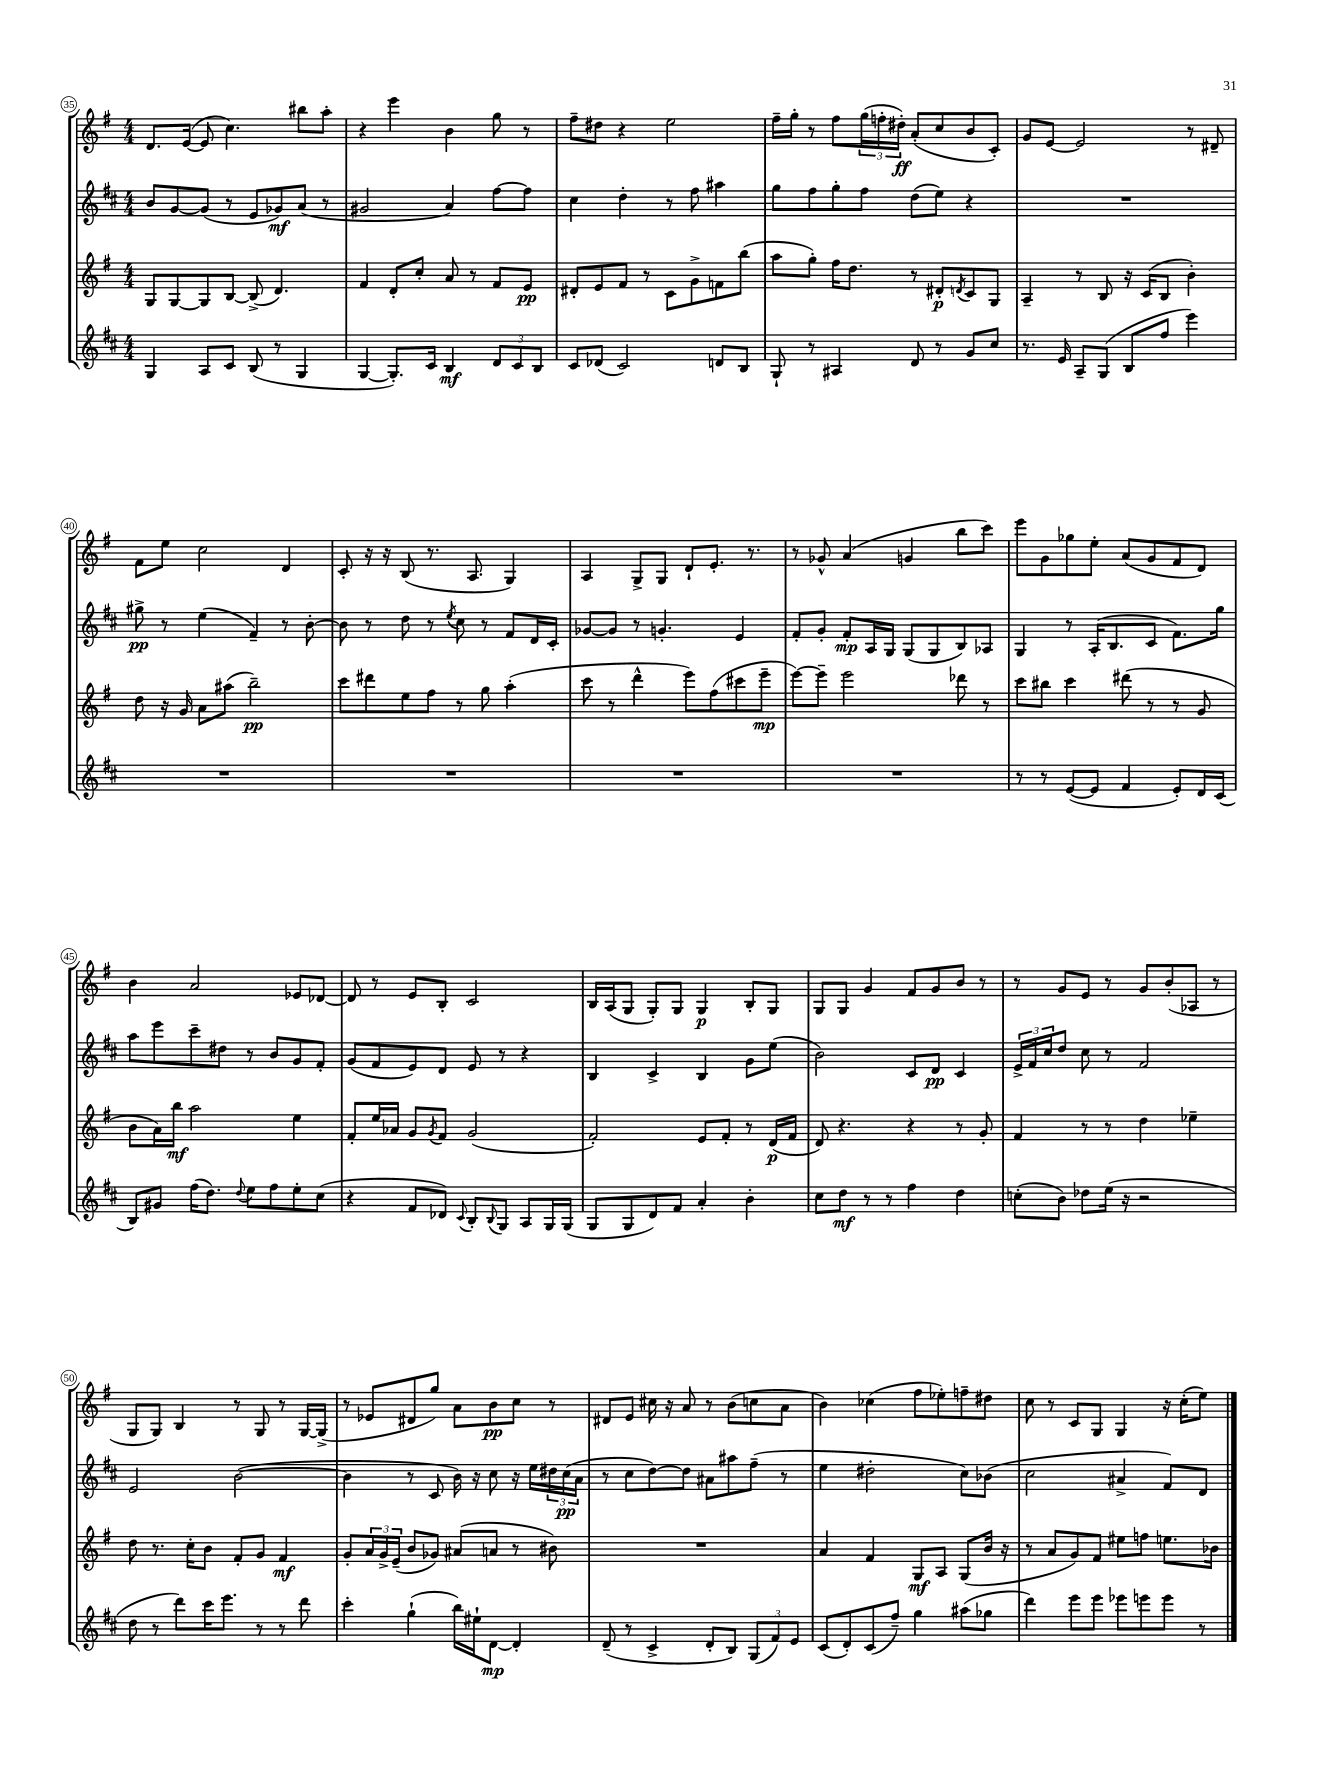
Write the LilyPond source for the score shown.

<<
\new StaffGroup <<
\new Staff = "s0" {
    \clef treble \key g \major \numericTimeSignature \time 4/4
    d'8. e'16~( e'8 c''4.) bis''8 a''8-. |
    r4 e'''4 b'4 g''8 r8 |
    fis''8-- dis''8 r4 e''2 |
    fis''16-- g''16-. r8 fis''8 \tuplet 3/2 { g''16( f''16-. dis''16-.\ff) } a'8-.( c''8 b'8 c'8-.) |
    g'8 e'8~ e'2 r8 dis'8-- |
    fis'8 e''8 c''2 d'4 |
    c'8-. r16 r16 b8( r8. a8. g4) |
    a4 g8-> g8 d'8-! e'8.-. r8. |
    r8 ges'8-^ a'4( g'4 b''8 c'''8) |
    e'''8 g'8 ges''8 e''8-. a'8( g'8 fis'8 d'8) |
    b'4 a'2 ees'8 des'8~ |
    des'8 r8 e'8 b8-. c'2 |
    b16 a16( g8 g8-.) g8 g4\p b8-. g8 |
    g8 g8 g'4 fis'8 g'8 b'8 r8 |
    r8 g'8 e'8 r8 g'8 b'8-.( aes8 r8 |
    g8 g8) b4 r8 g8 r8 g16~ g16->( |
    r8 ees'8 dis'8 g''8) a'8 b'8\pp c''8 r8 |
    dis'8 e'8 cis''16 r16 a'8 r8 b'8( c''8 a'8 |
    b'4) ces''4( fis''8 ees''8-.) f''8-- dis''8 |
    c''8 r8 c'8 g8 g4 r16 c''16-.( e''8) \bar "|." |
}
\new Staff = "s1" {
    \clef treble \key d \major \numericTimeSignature \time 4/4
    b'8 g'8~ g'8( r8 e'8 ges'8\mf) a'8( r8 |
    gis'2 a'4) fis''8~ fis''8 |
    cis''4 d''4-. r8 fis''8 ais''4 |
    g''8 fis''8 g''8-. fis''8 d''8( e''8) r4 |
    R1 |
    gis''8->\pp r8 e''4( fis'4--) r8 b'8~-. |
    b'8 r8 d''8 r8 \acciaccatura { e''8 } cis''8 r8 fis'8 d'16 cis'16-. |
    ges'8~ ges'8 r8 g'4.-. e'4 |
    fis'8-. g'8-. fis'8-.\mp a16 g16 g8( g8 b8) aes8 |
    g4 r8 a16-.( b8. cis'8 fis'8.) g''16 |
    a''8 e'''8 cis'''8-- dis''8 r8 b'8 g'8 fis'8-. |
    g'8( fis'8 e'8) d'8 e'8 r8 r4 |
    b4 cis'4-> b4 g'8 e''8( |
    b'2) cis'8 d'8\pp cis'4 |
    \tuplet 3/2 { e'16-> fis'16 cis''16 } d''8 cis''8 r8 fis'2 |
    e'2 b'2~( |
    b'4 r8 cis'8 b'16) r16 cis''8 r16 e''16 \tuplet 3/2 { dis''16 cis''16\pp( a'16 } |
    r8 cis''8 d''8~) d''8 ais'8 ais''8 fis''8--( r8 |
    e''4 dis''2-. cis''8) bes'8( |
    cis''2 ais'4-> fis'8) d'8 \bar "|." |
}
\new Staff = "s2" {
    \clef treble \key g \major \numericTimeSignature \time 4/4
    g8 g8~ g8 b8~ b8->( d'4.) |
    fis'4 d'8-. c''8-. a'8 r8 fis'8 e'8\pp |
    dis'8-. e'8 fis'8 r8 c'8 g'8-> f'8 b''8( |
    a''8 g''8-.) fis''16 d''8. r8 dis'8-.\p \acciaccatura { d'8 } c'8 g8 |
    a4-- r8 b8 r16 c'16( b8 b'4-.) |
    d''8 r16 g'16 a'8 ais''8( b''2--\pp) |
    c'''8 dis'''8 e''8 fis''8 r8 g''8 a''4-.( |
    c'''8 r8 d'''4-^ e'''8) fis''8( cis'''8 e'''8--\mp |
    e'''8~) e'''8-- e'''2 des'''8 r8 |
    c'''8 bis''8 c'''4 dis'''8( r8 r8 g'8 |
    b'8 a'16) b''16\mf a''2 e''4 |
    fis'8-. e''16 aes'16 g'8 \acciaccatura { g'8 } fis'8 g'2( |
    fis'2-.) e'8 fis'8-. r8 d'16\p( fis'16 |
    d'8) r4. r4 r8 g'8-. |
    fis'4 r8 r8 d''4 ees''4-- |
    d''8 r8. c''16-. b'8 fis'8-. g'8 fis'4\mf |
    g'8-. \tuplet 3/2 { a'16 g'16-> e'16--( } b'8 ges'8) ais'8( a'8 r8 bis'8) |
    R1 |
    a'4 fis'4 g8\mf a8 g8( b'16 r16 |
    r8 a'8 g'8) fis'8 eis''8 f''8 e''8. bes'16 \bar "|." |
}
\new Staff = "s3" {
    \clef treble \key d \major \numericTimeSignature \time 4/4
    g4 a8 cis'8 b8( r8 g4 |
    g4~ g8.-.) cis'16 b4\mf \tuplet 3/2 { d'8 cis'8 b8 } |
    cis'8 des'8( cis'2) d'8 b8 |
    g8-! r8 ais4 d'8 r8 g'8 cis''8 |
    r8. e'16 a8-- g8( b8 fis''8 e'''4) |
    R1 |
    R1 |
    R1 |
    R1 |
    r8 r8 e'8~( e'8 fis'4 e'8-.) d'16 cis'16( |
    b8) gis'8 fis''16( d''8.) \appoggiatura { d''8 } e''8 fis''8 e''8-. cis''8( |
    r4 fis'8 des'8) \appoggiatura { cis'8 } b8-. \appoggiatura { b8 } g8 a8 g16 g16( |
    g8 g8 d'8) fis'8 a'4-. b'4-. |
    cis''8 d''8\mf r8 r8 fis''4 d''4 |
    c''8-.( b'8) des''8 e''16( r16 r2 |
    d''8 r8 d'''8) cis'''16 e'''8. r8 r8 d'''8 |
    cis'''4-. g''4-!( b''16) eis''16-! d'8~\mp d'4-. |
    d'8--( r8 cis'4-> d'8-. b8) \tuplet 3/2 { g8( fis'8) e'8 } |
    cis'8( d'8-.) cis'8( fis''8--) g''4 ais''8( ges''8 |
    d'''4) e'''8 e'''8 ees'''8 e'''8 e'''8 r8 \bar "|." |
}
>>
>>
\layout { \context { \Score currentBarNumber = #35 \override BarNumber.stencil = #(make-stencil-circler 0.1 0.3 ly:text-interface::print) } }
